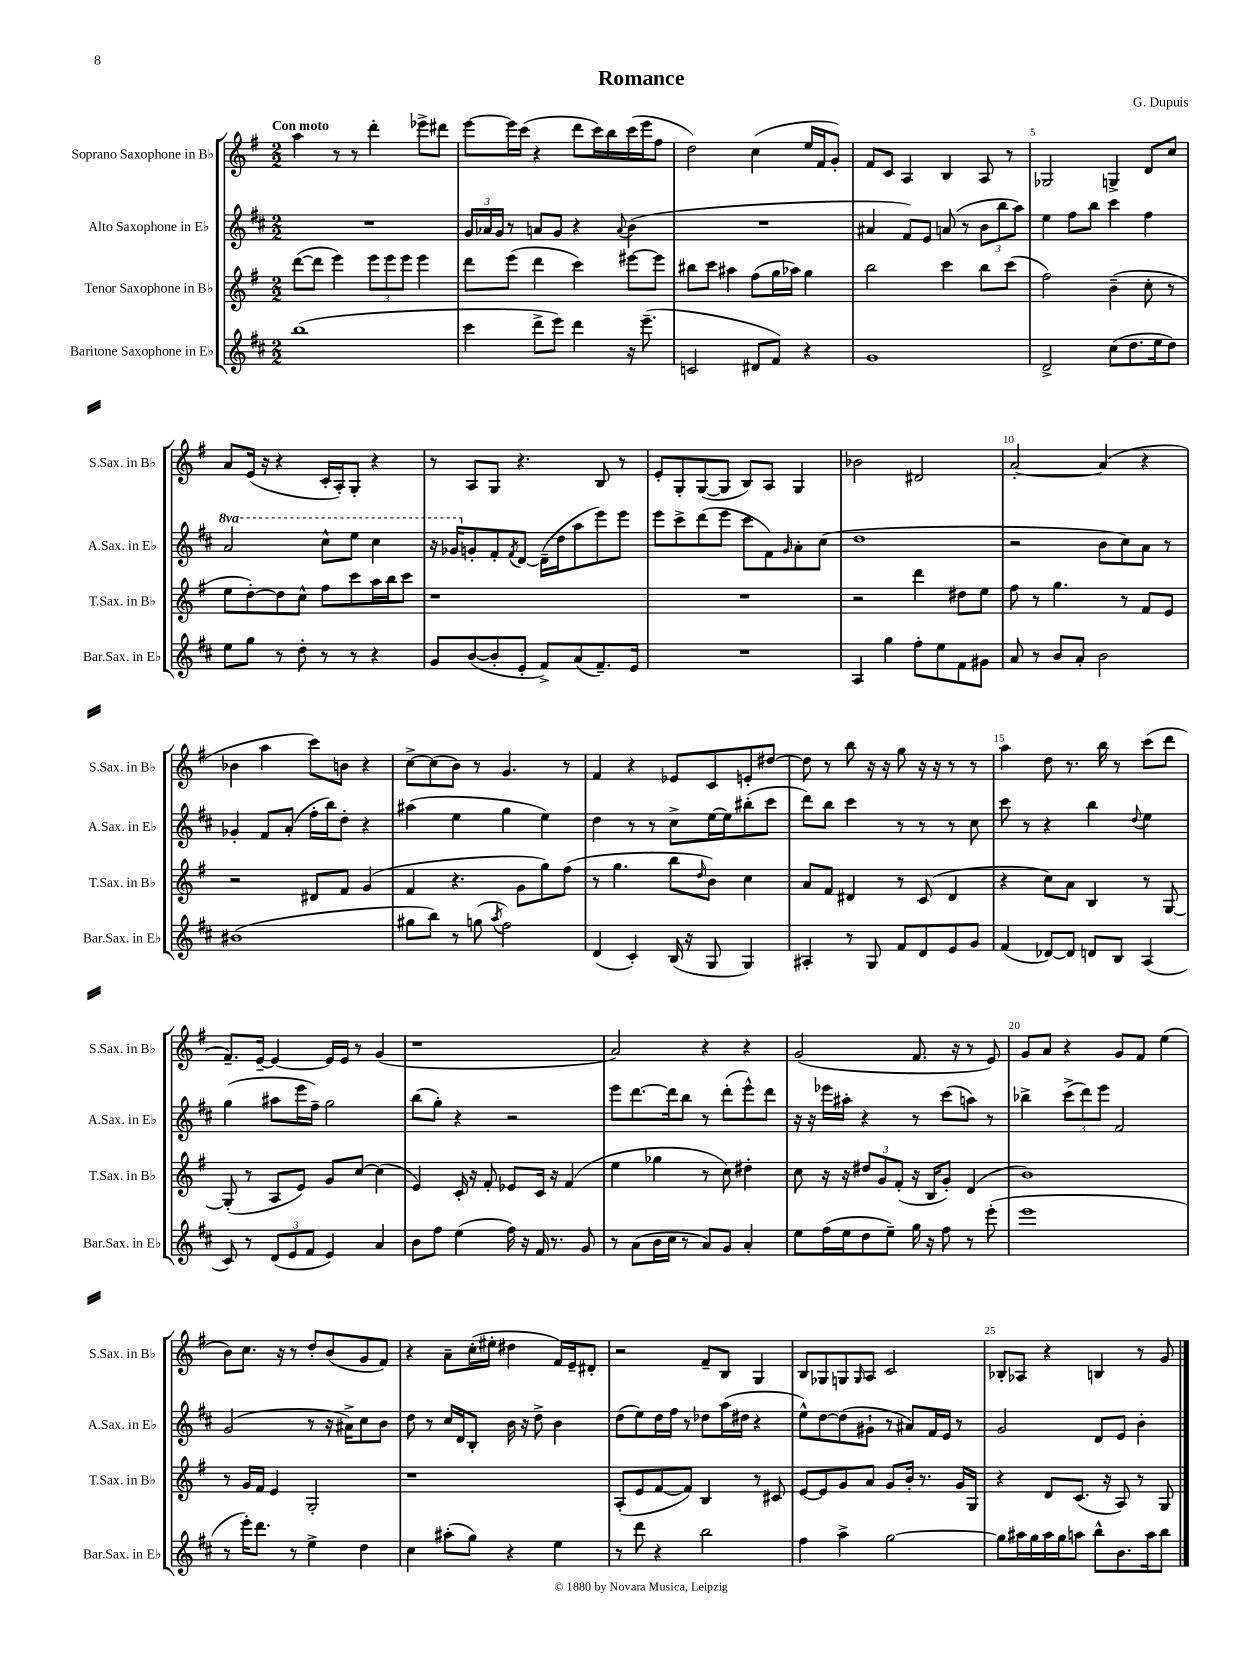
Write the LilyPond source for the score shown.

\header { title = "Romance" composer = "G. Dupuis" }
<<
\new StaffGroup <<
\new Staff = "s0" \with { instrumentName = "Soprano Saxophone in Bb" shortInstrumentName = "S.Sax. in Bb" } {
    \clef treble \key g \major \numericTimeSignature \time 2/2 \tempo "Con moto"
    a''4 r8 r8 d'''4-. ees'''8-> dis'''8 |
    e'''8~ e'''16 c'''16( r4 d'''8 c'''16) b''16 c'''16( e'''16 fis''8 |
    d''2) c''4( e''16 fis'16 g'8-.) |
    fis'8 c'8 a4 b4 a8 r8 |
    ges2 g4-> d'8 c''8 |
    a'8 e'16( r16 r4 c'16-. a16-.) g8-. r4 |
    r8 a8 g8 r4. b8 r8 |
    e'8-. g8-. g8~( g8 b8) a8 g4 |
    bes'2 dis'2 |
    a'2~-. a'4( r4 |
    bes'4 a''4 c'''8) b'8 r4 |
    c''8~-> c''8( b'8) r8 g'4. r8 |
    fis'4 r4 ees'8 c'8 e'8-. dis''8~ |
    dis''8 r8 b''8 r16 r16 g''8 r16 r16 r8 r8 |
    a''4 d''8 r8. b''16 r8 c'''8( d'''8 |
    fis'8.--) e'16~-- e'4~ e'16 e'16 r8 g'4( |
    r1 |
    a'2) r4 r4 |
    g'2( fis'8. r16 r8 e'8) |
    g'8 a'8 r4 g'8 fis'8 e''4( |
    b'8) c''8. r16 r8 d''8-. b'8( g'8 fis'8) |
    r4 a'8-- c''16-.( eis''16-. dis''4 fis'16) e'16-- dis'8-. |
    r2 fis'8-- b8 g4 |
    b8 ges8 g8 \grace { g16 } a8 c'2 |
    bes8-. aes8 r4 b4 r8 g'8 \bar "|." |
}
\new Staff = "s1" \with { instrumentName = "Alto Saxophone in Eb" shortInstrumentName = "A.Sax. in Eb" } {
    \clef treble \key d \major \numericTimeSignature \time 2/2 \set Staff.ottavationMarkups = #ottavation-simple-ordinals
    R1 |
    \tuplet 3/2 { g'16 aes'16 g'16 } r8 a'8 g'8 r4 \appoggiatura { a'8 } b'4( |
    R1 |
    ais'4 fis'8) e'8 a'8( r8 \tuplet 3/2 { b'8 b''8 a''8) } |
    e''4 fis''8 b''8 cis'''4 fis''4 |
    \ottava #1 a''2 cis'''8-^ e'''8 cis'''4 |
    r16 ges''16 \ottava #0 g'!8-. fis'8-. \acciaccatura { fis'8 } d'8~ d'16--( d''16 a''8 e'''8) e'''8 |
    e'''8 cis'''8-> d'''8( e'''8 cis'''8 fis'8) \grace { g'16 } a'8-. cis''8( |
    d''1 |
    r2 b'8 cis''8) a'8 r8 |
    ges'4-. fis'8 a'8-.( fis''16-. b''16) d''8-. r4 |
    ais''4( e''4 g''4 e''4) |
    d''4 r8 r8 cis''8-> e''16~ e''16 bis''8-.( cis'''8 |
    d'''8) b''8 cis'''4 r8 r8 r8 cis''8 |
    cis'''8 r8 r4 b''4 \appoggiatura { d''8 } e''4 |
    g''4( ais''8 e'''16 fis''16--) g''2 |
    b''8( g''8-.) r4 r2 |
    e'''8 d'''8.~ d'''16 b''8 r8 d'''8-.( e'''8-^) d'''8 |
    r16 r16 ees'''16 ais''16-. r4 r8 cis'''8( a''8) r8 |
    bes''4-> \tuplet 3/2 { cis'''8->( d'''8) e'''8 } fis'2 |
    g'2( r8 r16 ais'16->) cis''8 b'8 |
    d''8 r8 cis''16 d'16 b8-. b'16 r16 d''8-> b'4 |
    d''8( e''8) d''16 fis''16 r8 des''8 a''16( dis''16 r4 |
    e''8-^) d''8~ d''8( gis'8-! r8 ais'8) fis'16 e'16 r8 |
    g'2 d'8 e'8 b'4-. \bar "|." |
}
\new Staff = "s2" \with { instrumentName = "Tenor Saxophone in Bb" shortInstrumentName = "T.Sax. in Bb" } {
    \clef treble \key g \major \numericTimeSignature \time 2/2
    d'''8~( d'''8 e'''4) \tuplet 3/2 { e'''8 e'''8 e'''8 } e'''4 |
    d'''8 e'''8( d'''4 c'''4) eis'''8~ eis'''8 |
    bis''8 c'''8 ais''4 fis''8( g''16 aes''16) g''4 |
    b''2 c'''4 b''8 c'''8( |
    fis''2) b'4--( c''8-. r8 |
    e''8 d''8~-.) d''8 c''8-^ fis''8 c'''8 a''16 b''16 c'''8 |
    r1 |
    R1 |
    r2 d'''4 dis''8 e''8 |
    fis''8 r8 g''4. r8 fis'8 e'8 |
    r2 dis'8 fis'8 g'4( |
    fis'4 r4. g'8 g''8) fis''8( |
    r8 g''4. b''8 \grace { d''16 } b'8) c''4 |
    a'8 fis'8 dis'4 r8 c'8( dis'4 |
    r4 c''8) a'8 b4 r8 g8~ |
    g8-.( r8 a8 e'8) g'8 c''8~ c''4( |
    e'4) c'16-. r16 fis'8-. ees'8 c'16 r16 fis'4( |
    e''4 ges''4 r8 c''8) dis''4-. |
    c''8 r16 r16 \tuplet 3/2 { dis''8 g'8 fis'8-.( } r16 b16 g'8-.) d'4( |
    b'1) |
    r8 g'16 fis'16 e'4 g2-. |
    r1 |
    a8-.( e'8 fis'8~ fis'8) b4 r8 cis'8 |
    e'8~ e'8 g'8 a'8 g'8 b'16-. r8. g'16 g16 |
    r4 d'8 c'8.( r16 a8) r8 g8 \bar "|." |
}
\new Staff = "s3" \with { instrumentName = "Baritone Saxophone in Eb" shortInstrumentName = "Bar.Sax. in Eb" } {
    \clef treble \key d \major \numericTimeSignature \time 2/2
    b''1( |
    cis'''4 d'''8-> e'''8) d'''4 r16 e'''8.--( |
    c'2 dis'8 fis'8) r4 |
    g'1 |
    d'2-> cis''8( d''8. e''16 d''8) |
    e''8 g''8 r8 d''8-. r8 r8 r4 |
    g'8 b'8~( b'8-. e'8-. fis'8->) a'8( fis'8.--) e'16 |
    R1 |
    a4 g''4 fis''8-. e''8 fis'8 gis'8 |
    a'8 r8 b'8 a'8-. b'2 |
    bis'1( |
    gis''8 b''8) r8 g''8( \acciaccatura { a''8 } fis''2) |
    d'4( cis'4-.) b16( r16 g8 g4) |
    ais4-. r8 g8 fis'8 d'8 e'8 g'8 |
    fis'4( des'8~) des'8 d'8 b8 a4( |
    cis'8) r8 \tuplet 3/2 { d'8( e'8 fis'8 } e'4) a'4 |
    b'8 fis''8 e''4( fis''16) r16 fis'16 r8. g'8 |
    r8 a'8( b'16 cis''16 r8 a'8) g'8 a'4-. |
    e''8 fis''16( e''16 d''8 e''8--) g''16 r16 fis''8 r8 e'''8-.( |
    e'''1 |
    r8 e'''16-.) d'''8. r8 e''4-> d''4 |
    cis''4 ais''8-.( g''8) r4 e''4 |
    r8 d'''8 r4 b''2 |
    fis''4 a''4-> g''2~ |
    g''8 ais''16 g''16 ais''16 g''16 a''8 b''8-^ b'8. a''16 b''8 \bar "|." |
}
>>
>>
\layout { \context { \Score \override BarNumber.break-visibility = ##(#f #t #t) barNumberVisibility = #(every-nth-bar-number-visible 5) } }
